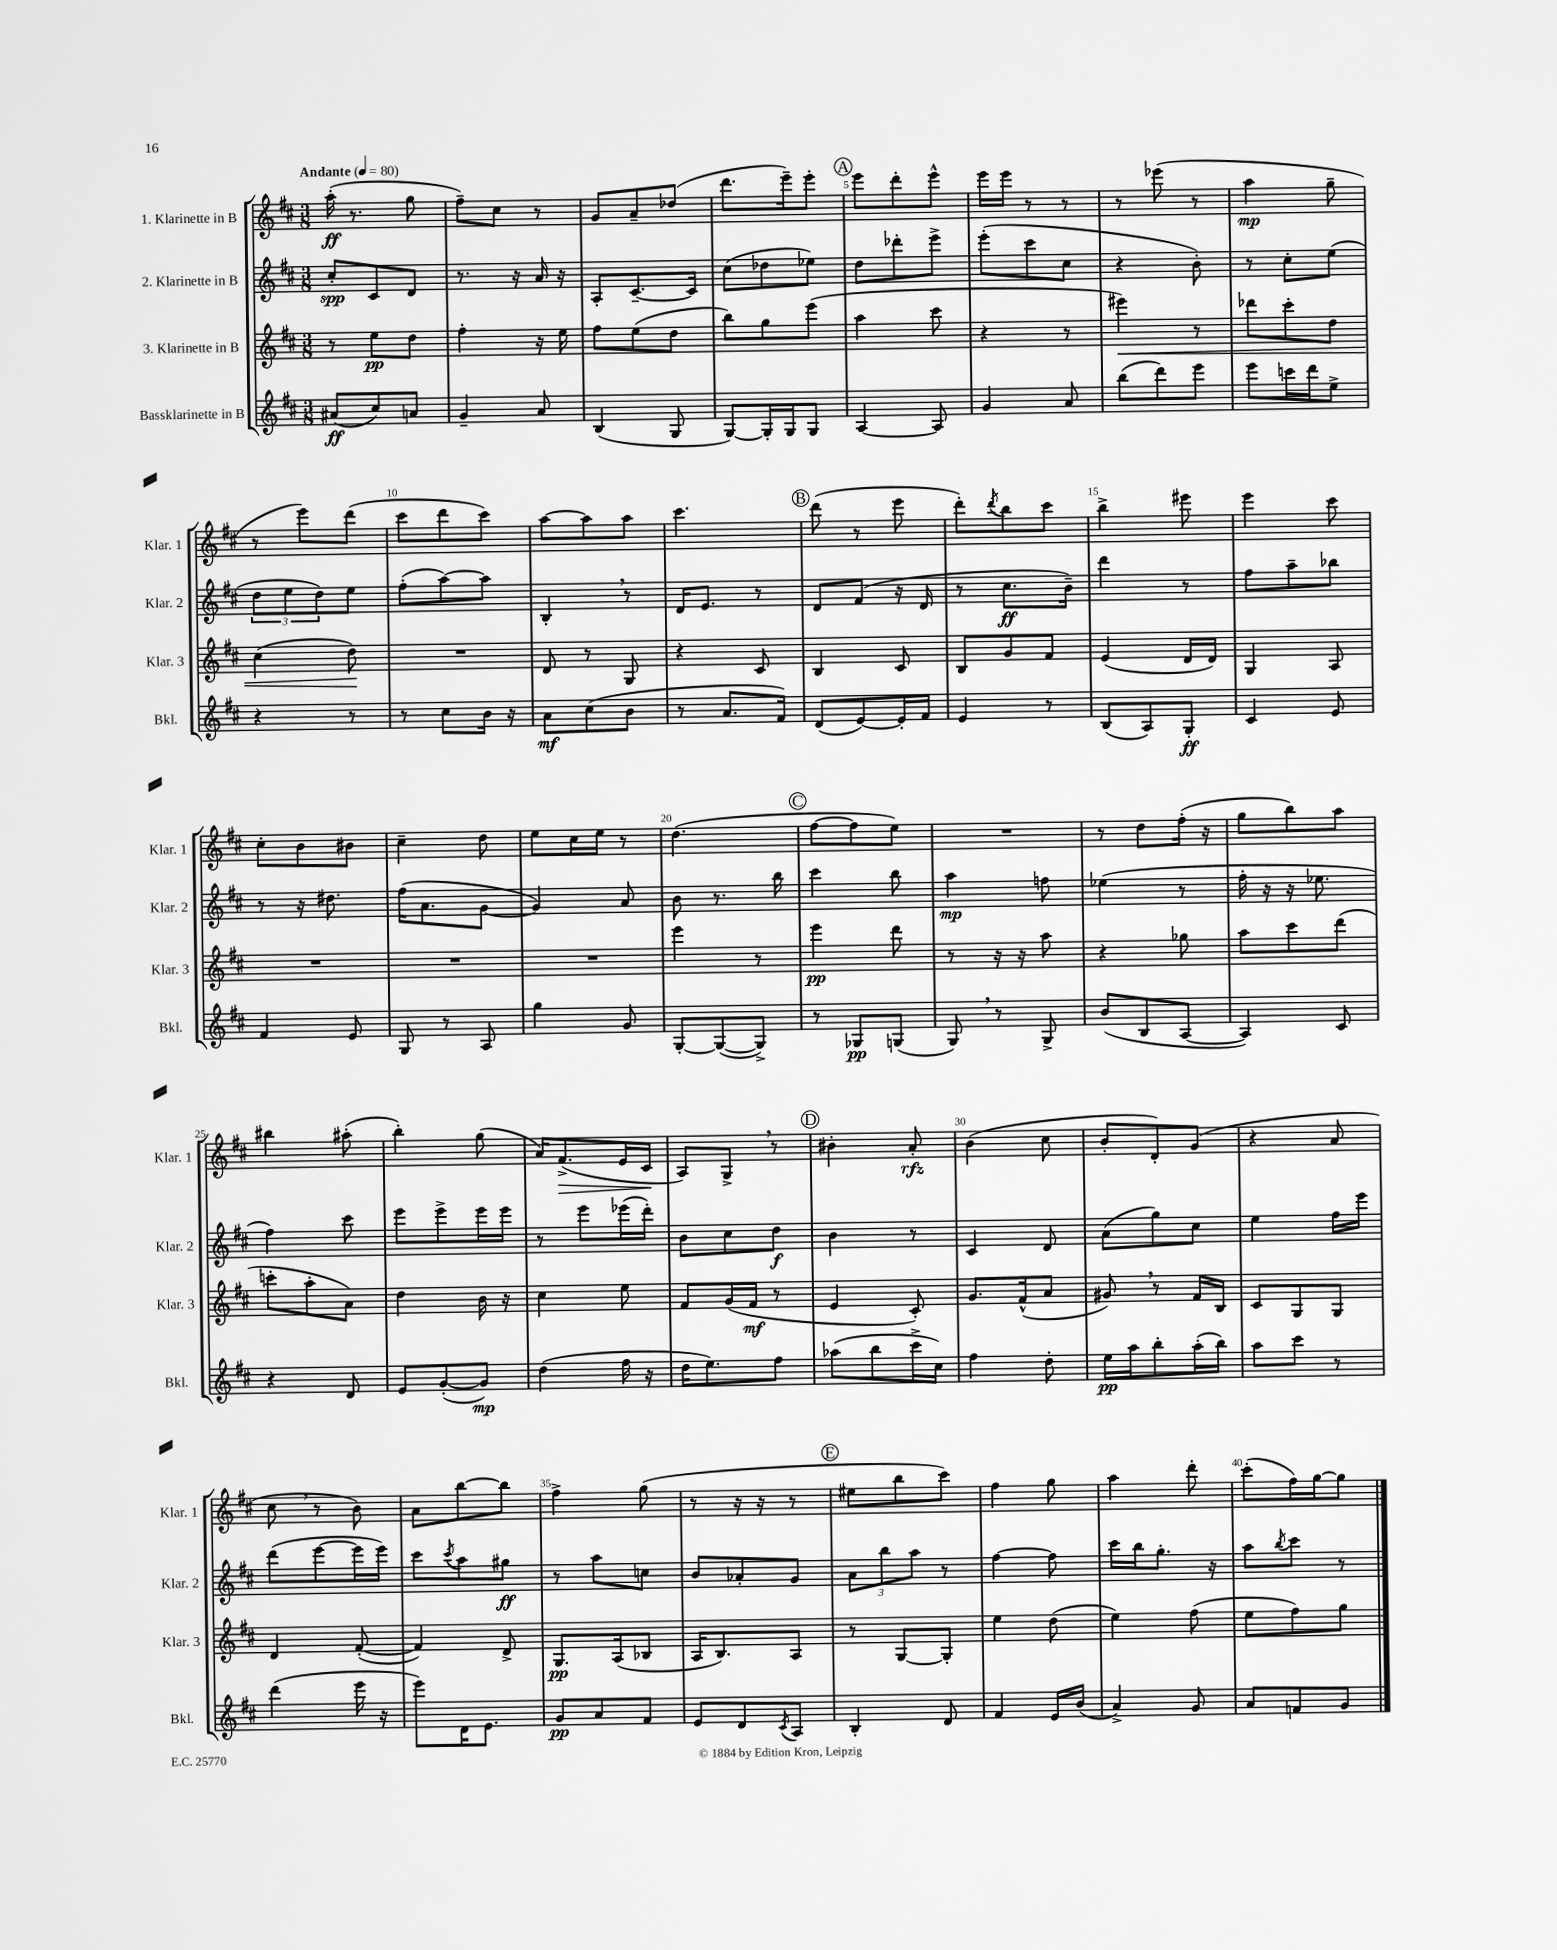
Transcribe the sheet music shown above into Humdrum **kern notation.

**kern	**kern	**kern	**kern
*staff4	*staff3	*staff2	*staff1
*clefG2	*clefG2	*clefG2	*clefG2
*k[f#c#]	*k[f#c#]	*k[f#c#]	*k[f#c#]
*M3/8	*M3/8	*M3/8	*M3/8
*MM80	*MM80	*MM80	*MM80
(8a#	8r	8cc#'	(16aa'
.	.	.	8.r
8cc#)	8ee	8c#	.
8a	8dd	8d	8gg
=	=	=	=
4g~	4ff#'	8.r	8ff#~)
.	.	.	8cc#
.	.	16r	.
8a	16r	16a	8r
.	16ee	16r	.
=	=	=	=
(4B	8ff#	8A'	8g
.	(8ee	[8.c#~	8a~
8G	8dd	.	(8dd-
.	.	16c#]	.
=	=	=	=
[8G)	8bb)	(8cc#	8.ddd
16G']	8gg	8dd-	.
16G	.	.	16eee~)
8G	(8eee	8ee-)	8eee'
=	=	=	=
[4A	4aa	8dd	8eee
.	.	8ddd-'	8ddd'
8A]	8ccc#	8eee^	8eee^^
=	=	=	=
4g	4r	(8eee'	16eee
.	.	.	16eee
.	.	8ccc#	8r
8a	8r	8cc#	8r
=	=	=	=
(8bb	4eee#)	4r	8r
8ddd)	.	.	(8eee-
8eee	8r	8b')	8r
=	=	=	=
8eee	8ddd-	8r	4aa
16ccc	8ccc#'	8cc#'	.
16ddd	.	.	.
8ee^	8dd	(8ee	8gg~
=	=	=	=
4r	(4cc#	12dd	8r
.	.	12ee	.
.	.	.	8eee)
.	.	12dd)	.
8r	8dd)	8ee	(8ddd
=	=	=	=
8r	4.r	(8ff#'	8ccc#
8cc#	.	[8aa)	8ddd
16b	.	8aa]	8ccc#)
16r	.	.	.
=	=	=	=
8a	8d	4B'	[8aa
(8cc#	8r	.	8aa]
8b	8G	8r	8aa
=	=	=	=
8r	4r	16d	4.ccc#
.	.	8.e	.
8.a	.	.	.
.	8c#	8r	.
16f#)	.	.	.
=	=	=	=
(8d	4B	8d	(8ddd
[8e)	.	(8f#	8r
16e']	8c#	16r	8eee
16f#	.	16d	.
=	=	=	=
4e	8B	8r	8ddd')
.	.	.	8qddd
.	8g	8.cc#	8bb
8r	8f#	.	8ccc#
.	.	16b~)	.
=	=	=	=
(8B	(4e	4ddd	4bb^
8A)	.	.	.
8G'	16d	8r	8eee#
.	16d)	.	.
=	=	=	=
4c#	4G	8ff#	4eee
.	.	8aa~	.
8e	8A	8bb-	8ccc#
=	=	=	=
4f#	4.r	8r	8cc#'
.	.	16r	8b
.	.	8.dd#	.
8e	.	.	8b#
=	=	=	=
8G	4.r	(16ff#	4cc#~
.	.	8.a	.
8r	.	.	.
8A	.	[8g	8dd
=	=	=	=
4gg	4.r	4g])	8ee
.	.	.	16cc#
.	.	.	16ee
8g	.	8a	8r
=	=	=	=
[8G'	4eee	8b	(4.dd
(8G_	.	8.r	.
8G^])	8r	.	.
.	.	16bb	.
=	=	=	=
8r	4eee	4ccc#	[8ff#
8G-	.	.	8ff#]
(8G	8ddd	8bb	8ee)
=	=	=	=
8G)	8r	4aa	4.r
8r	16r	.	.
.	16r	.	.
8G^	8aa	8ff	.
=	=	=	=
(8b	4r	(4ee-	8r
8B	.	.	8dd
[8A	8gg-	8r	(16ff#'
.	.	.	16r
=	=	=	=
4A])	8aa	16ff#'	8gg
.	.	16r	.
.	8ccc#	16r	8bb)
.	.	8.ee-	.
8c#	(8ddd	.	8aa
=	=	=	=
4r	8ccc'	4ff#)	4bb#
.	8aa'	.	.
8d	8a)	8ccc#	(8aa#'
=	=	=	=
8e	4dd	8eee	4bb')
([8g'	.	8eee^	.
8g])	16b	16eee	(8gg
.	16r	16eee	.
=	=	=	=
(4dd	4cc#	8r	16a)
.	.	.	(8.f#^
.	.	8eee	.
16ff#	8ee	(16eee-	16e
16r	.	16ddd')	16c#
=	=	=	=
16dd	8f#	8b	8A)
8.ee)	.	.	.
.	(16g	8cc#	8G^
.	16f#	.	.
8ff#	8r	8dd	8r
=	=	=	=
(8aa-	4e	4b	4b#'
8bb	.	.	.
16ccc#^	8c#')	8r	8a'
16cc#)	.	.	.
=	=	=	=
4ff#	8.g	4c#	(4b
.	(16f#^^	.	.
8dd'	8a	8d	8cc#
=	=	=	=
16ee	8g#)	(8a	8b'
16aa	.	.	.
8bb'	8r	8gg)	8d')
(16aa'	16f#	8cc#	(8g
16bb)	16B	.	.
=	=	=	=
8aa	8c#	4ee	4r
8ccc#	8G	.	.
8r	8G	16ff#	8a
.	.	16eee	.
=	=	=	=
(4ddd	4d	(8ddd	8cc#
.	.	[8eee	8r
16eee	([8f#'	16eee]	8b)
16r	.	16eee)	.
=	=	=	=
8eee)	4f#])	8ccc#	8a
.	.	8qccc#	.
16d	.	8aa	[8bb
8.e	.	.	.
.	8d^	8gg#	8bb]
=	=	=	=
8g	8.G	8r	4ff#^
8a	.	8aa	.
.	(16A	.	.
8f#	8B-	8cc	(8gg
=	=	=	=
8e	16A	8b	8r
.	8.B)	.	.
8d	.	8a-'	16r
.	.	.	16r
8qc#	.	.	.
8A	8A	8g	8r
=	=	=	=
4B'	8r	12a	8ee#
.	.	12bb	.
.	[8G	.	8bb
.	.	12aa	.
8d	8G']	8r	8ccc#)
=	=	=	=
4f#	4ee	[4ff#	4ff#
16e	(8dd	8ff#]	8gg
(16b	.	.	.
=	=	=	=
4a^)	4ee)	16ccc#	4aa
.	.	16bb	.
.	.	8.gg'	.
8g	(8ff#	.	8ddd'
.	.	16r	.
=	=	=	=
8a	8ee	8aa	(8ccc#'
.	.	8qbb	.
8f	8ff#)	8ccc#	16ff#)
.	.	.	[16gg
8g	8gg	8r	8gg]
==	==	==	==
*-	*-	*-	*-
